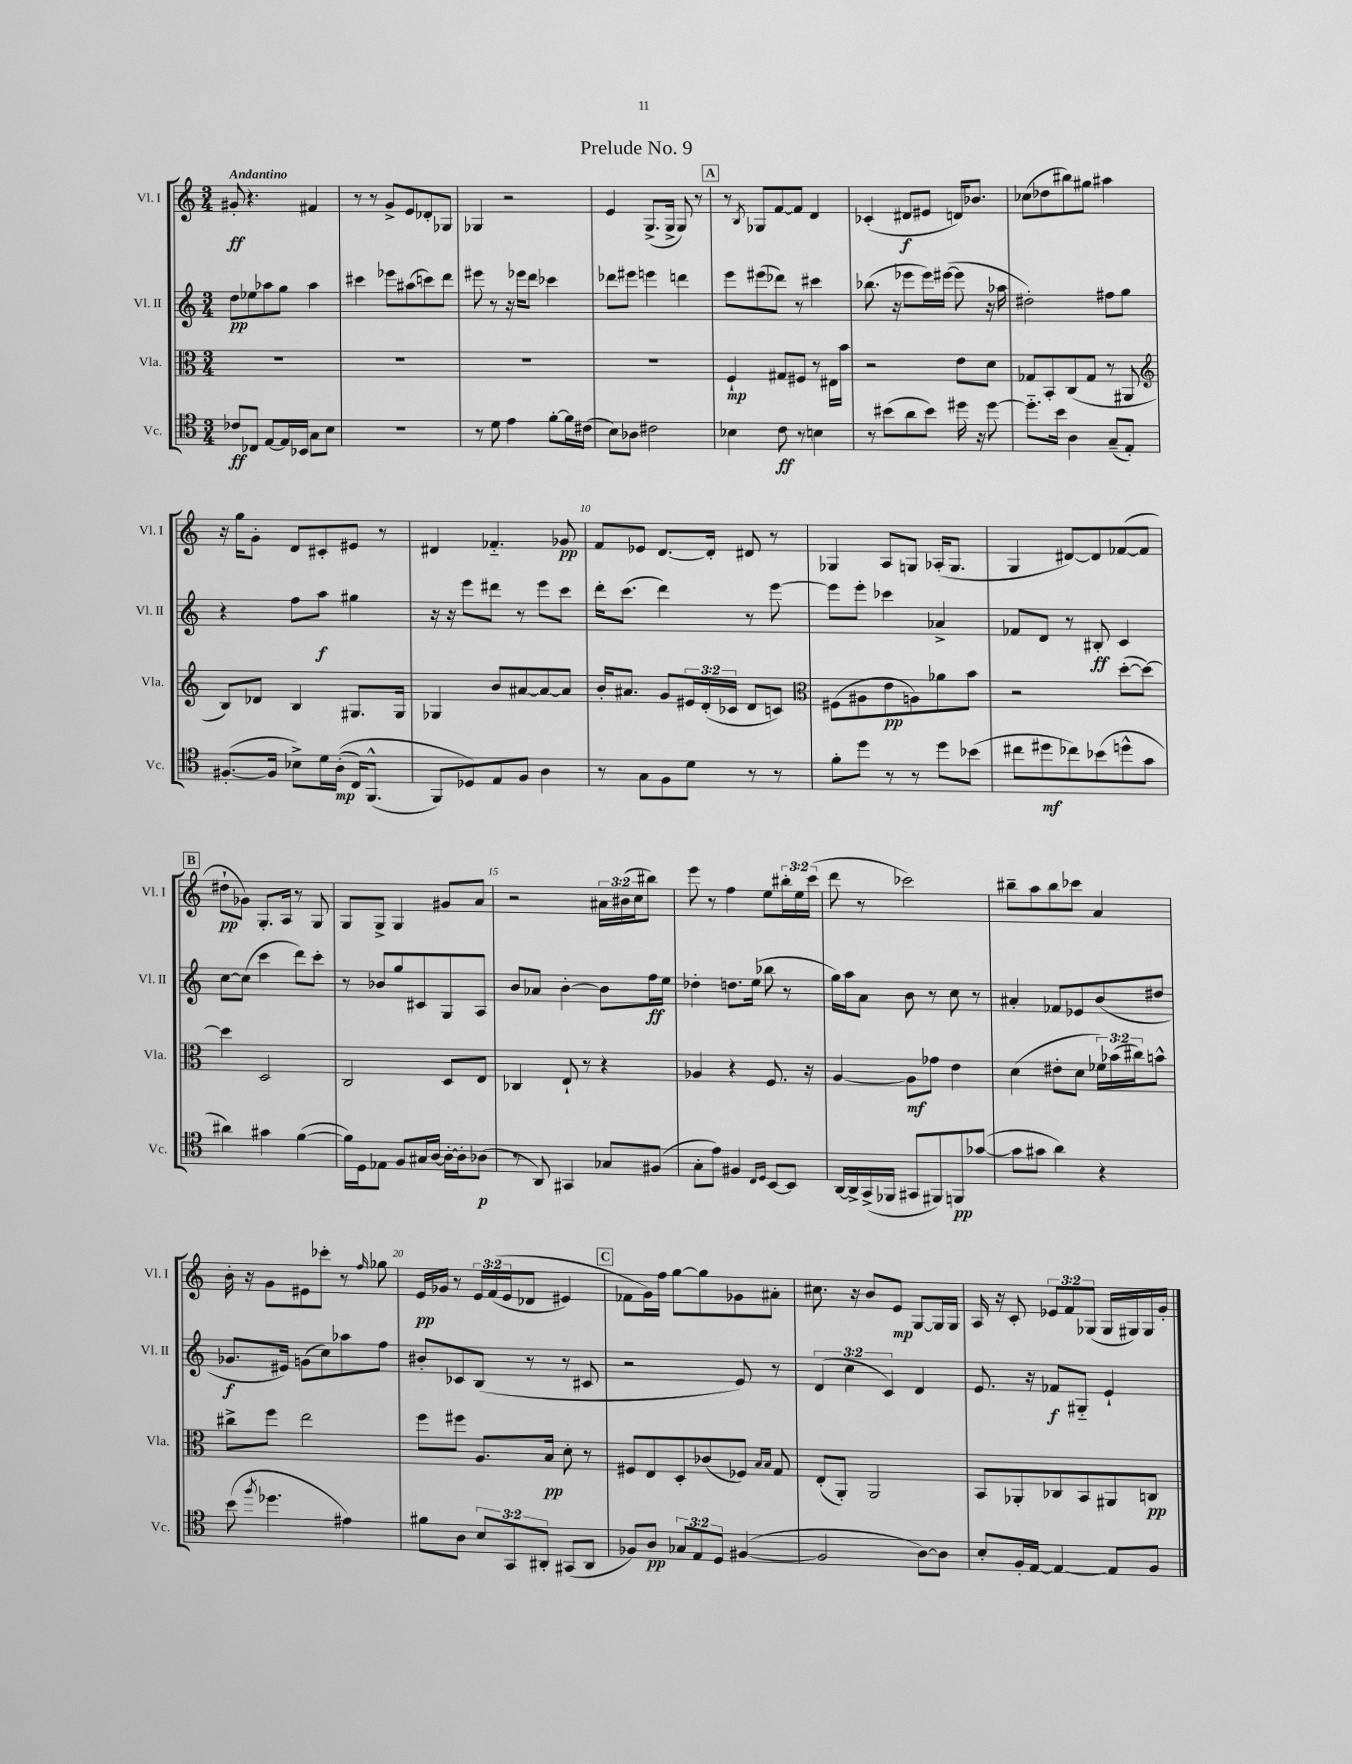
\header { title = "Prelude No. 9" }
<<
\new StaffGroup <<
\new Staff = "s0" \with { instrumentName = "Vl. I" shortInstrumentName = "Vl. I" } {
    \clef treble \key c \major \numericTimeSignature \time 3/4 \override Staff.TupletNumber.text = #tuplet-number::calc-fraction-text \tempo "Andantino"
    gis'8-.\ff r4. fis'4 |
    r8 r8 g'8-> e'8 des'8-. ges8 |
    ges4 r2 |
    e'4 g8.->( g16-> g8) r8 |
    \mark \markup { \box "A" } r8 \acciaccatura { b8 } ges8 f'8~ f'8 d'4 |
    ces'4-.( dis'8\f eis'8 d'16) bes'8. |
    ces''8( des''8 bis''8) gis''8 ais''4 |
    r16 g''16 g'8-. d'8 cis'8-. eis'8 r8 |
    dis'4 fes'4.-_ ges'8\pp |
    f'8 ees'8 d'8.~ d'16-. dis'8 r8 |
    ges4 a8 g8 aes16-.( g8. |
    g4 dis'8~) dis'8 fes'8~( fes'8 |
    \mark \markup { \box "B" } dis''8-!\pp ges'8) g8.-. a16 r8 g8 |
    g8 g8-> g4 gis'8 a'8 |
    r2 \tuplet 3/2 { ais'16 bis'16( c''16 } bis''8) |
    e'''8 r8 f''4 e''8 \tuplet 3/2 { bis''16-. e''16 c'''16( } |
    d'''8 r8 ces'''2) |
    bis''8-- a''8 bis''8 ces'''8 a'4 |
    b'16-. r16 g'8 eis'8 ces'''8-. r8 \grace { f''16 } ges''8 |
    e'16\pp ges'16 r8 \tuplet 3/2 { e'16 f'16(\( e'16 } des'8 eis'4) |
    \mark \markup { \box "C" } fes'8 g'16\) f''16 g''8~ g''8 ges'8 ais'8-. |
    cis''8. r16 b'8 e'8\mp g8~ g16 g16 |
    a16 r16 c'8-. \tuplet 3/2 { ees'8 f'8 ges8( } ges16 gis16) gis16 g'16-. \bar "|." |
}
\new Staff = "s1" \with { instrumentName = "Vl. II" shortInstrumentName = "Vl. II" } {
    \clef treble \key c \major \numericTimeSignature \time 3/4 \override Staff.TupletNumber.text = #tuplet-number::calc-fraction-text
    d''8\pp ees''8 aes''8 g''8 aes''4 |
    cis'''4 ees'''8 ais''8( c'''8) d'''8 |
    eis'''8 r8 r16 ees'''16 d'''8 ces'''4 |
    des'''8 eis'''8 e'''4 d'''4 |
    \mark \markup { \box "A" } e'''8 eis'''8( des'''8) r8 cis'''4 |
    bes''8.( r16 ees'''8 ees'''16) eis'''16~( eis'''8 r16 aes''16 |
    dis''2-.) fis''8 g''8 |
    r4 f''8 a''8\f gis''4 |
    r16 r16 e'''8 dis'''8 r8 e'''8 c'''8 |
    d'''16-. c'''8.( d'''4) r8 e'''8~ |
    e'''8 e'''8-. ces'''4 aes'4-> |
    fes'8 d'8 r8 bis8-.\ff c'4 |
    \mark \markup { \box "B" } c''8~ c''8( c'''4 d'''8) c'''8-. |
    r8 bes'8 g''8 cis'8 g8 a8 |
    b'8 aes'8 b'4~-. b'8 f''16\ff e''16 |
    des''4-. d''8. e''16( bes''8 r8 |
    g''16) a''16 a'8 b'8 r8 c''8 r8 |
    ais'4-. fes'8 ees'8 b'8( dis''8 |
    ges'8.\f eis'16) g'8( c''8) aes''8 f''8 |
    bis'8-. ces'8 b8( r8 r8 cis'8 |
    \mark \markup { \box "C" } r2 e'8) r8 |
    \tuplet 3/2 { d'4( c''4 c'4) } d'4 |
    e'8. r16 fes'8\f gis8-_ e'4-! \bar "|." |
}
\new Staff = "s2" \with { instrumentName = "Vla." shortInstrumentName = "Vla." } {
    \clef alto \key c \major \numericTimeSignature \time 3/4 \override Staff.TupletNumber.text = #tuplet-number::calc-fraction-text
    R2. |
    R2. |
    R2. |
    R2. |
    \mark \markup { \box "A" } f4-!\mp gis8 fis8 r8 eis16 b'16 |
    r2 e'8 d'8 |
    ges8 b,8-. c8( ges8 r8 ais,8 |
    \clef treble b8) des'8 b4 gis8. gis16 |
    ges4 b'8 ais'8~ ais'8~ ais'8 |
    b'16-. ais'8. g'8 \tuplet 3/2 { eis'16 d'16-.( ces'16 } d'8 c'8) |
    \clef alto fis8( ais8 e'8\pp a8) aes'8 b'8 |
    r2 d''8~-.( d''8~) |
    \mark \markup { \box "B" } d''4 d2 |
    c2 d8 e8 |
    ces4 e8-! r8 r4 |
    aes4 r4 f8. r16 |
    a4~ a8\mf ges'8 e'4 |
    d'4( eis'8-. d'8 \tuplet 3/2 { fes'16) bes'16( cis''16) } b'8-^ |
    cis''8-> f''8 e''2 |
    f''8 fis''8 a8. b16\pp d'8-. r8 |
    \mark \markup { \box "C" } fis8 e8 d8-. ces'8( fes8) \grace { b16 b16 } g8 |
    e8-.( a,8-.) a,2 |
    b,8 aes,8-. ces8 b,8 ais,8 c8\pp \bar "|." |
}
\new Staff = "s3" \with { instrumentName = "Vc." shortInstrumentName = "Vc." } {
    \clef tenor \key c \major \numericTimeSignature \time 3/4 \override Staff.TupletNumber.text = #tuplet-number::calc-fraction-text
    ces'8\ff ces8 e8~ e16 bes,16 g8 b8 |
    R2. |
    r8 d'8 e'4 f'8~-. f'16 cis'16( |
    b8) aes8 cis'2 |
    \mark \markup { \box "A" } bes4 c'8\ff r8 b4 |
    r8 bis'8( a'8 bis'8) dis''16 r16 dis''8~ |
    dis''8.-_ b'16 a4 g8--( e8-.) |
    fis8.~-.( fis16 bes8->) d'16 a16-.\mp(\( c16) f,8.-^( |
    f,8) des8\) e8 f8 a4 |
    r8 g8 f8 d'8 r8 r8 |
    f'8-. d''8 r8 r8 d''8 bes'8( |
    cis''8 dis''8\mf ces''8) bes'8( d''8-^ g'8 |
    \mark \markup { \box "B" } ais'4) gis'4 f'4~( |
    f'16) d16 ees8 f8 gis16 a16~ a16~-. a16-. aes8\p( |
    r8 a,8) gis,4 ges8 fis8( |
    g8-. e'8) fis4 \grace { c16 d16 } b,8~ b,8 |
    a,16~ a,16-> g,16->( fes,16 gis,8 fis,8) f,8\pp ges'8~( |
    ges'8 gis'8 a'4) r4 |
    b'8( \acciaccatura { f''8 } des''4. eis'4) |
    fis'8 a8 \tuplet 3/2 { b8 g,8 ais,8-. } gis,8( ais,8 |
    \mark \markup { \box "C" } fes8) a8\pp \tuplet 3/2 { ges8 e8 d8 } fis4~( |
    fis2 a8~) a8 |
    b8-. f16-. e16~ e4~ e8 f8 \bar "|." |
}
>>
>>
\layout { \context { \Score \override BarNumber.break-visibility = ##(#f #t #t) barNumberVisibility = #(every-nth-bar-number-visible 5) } }
